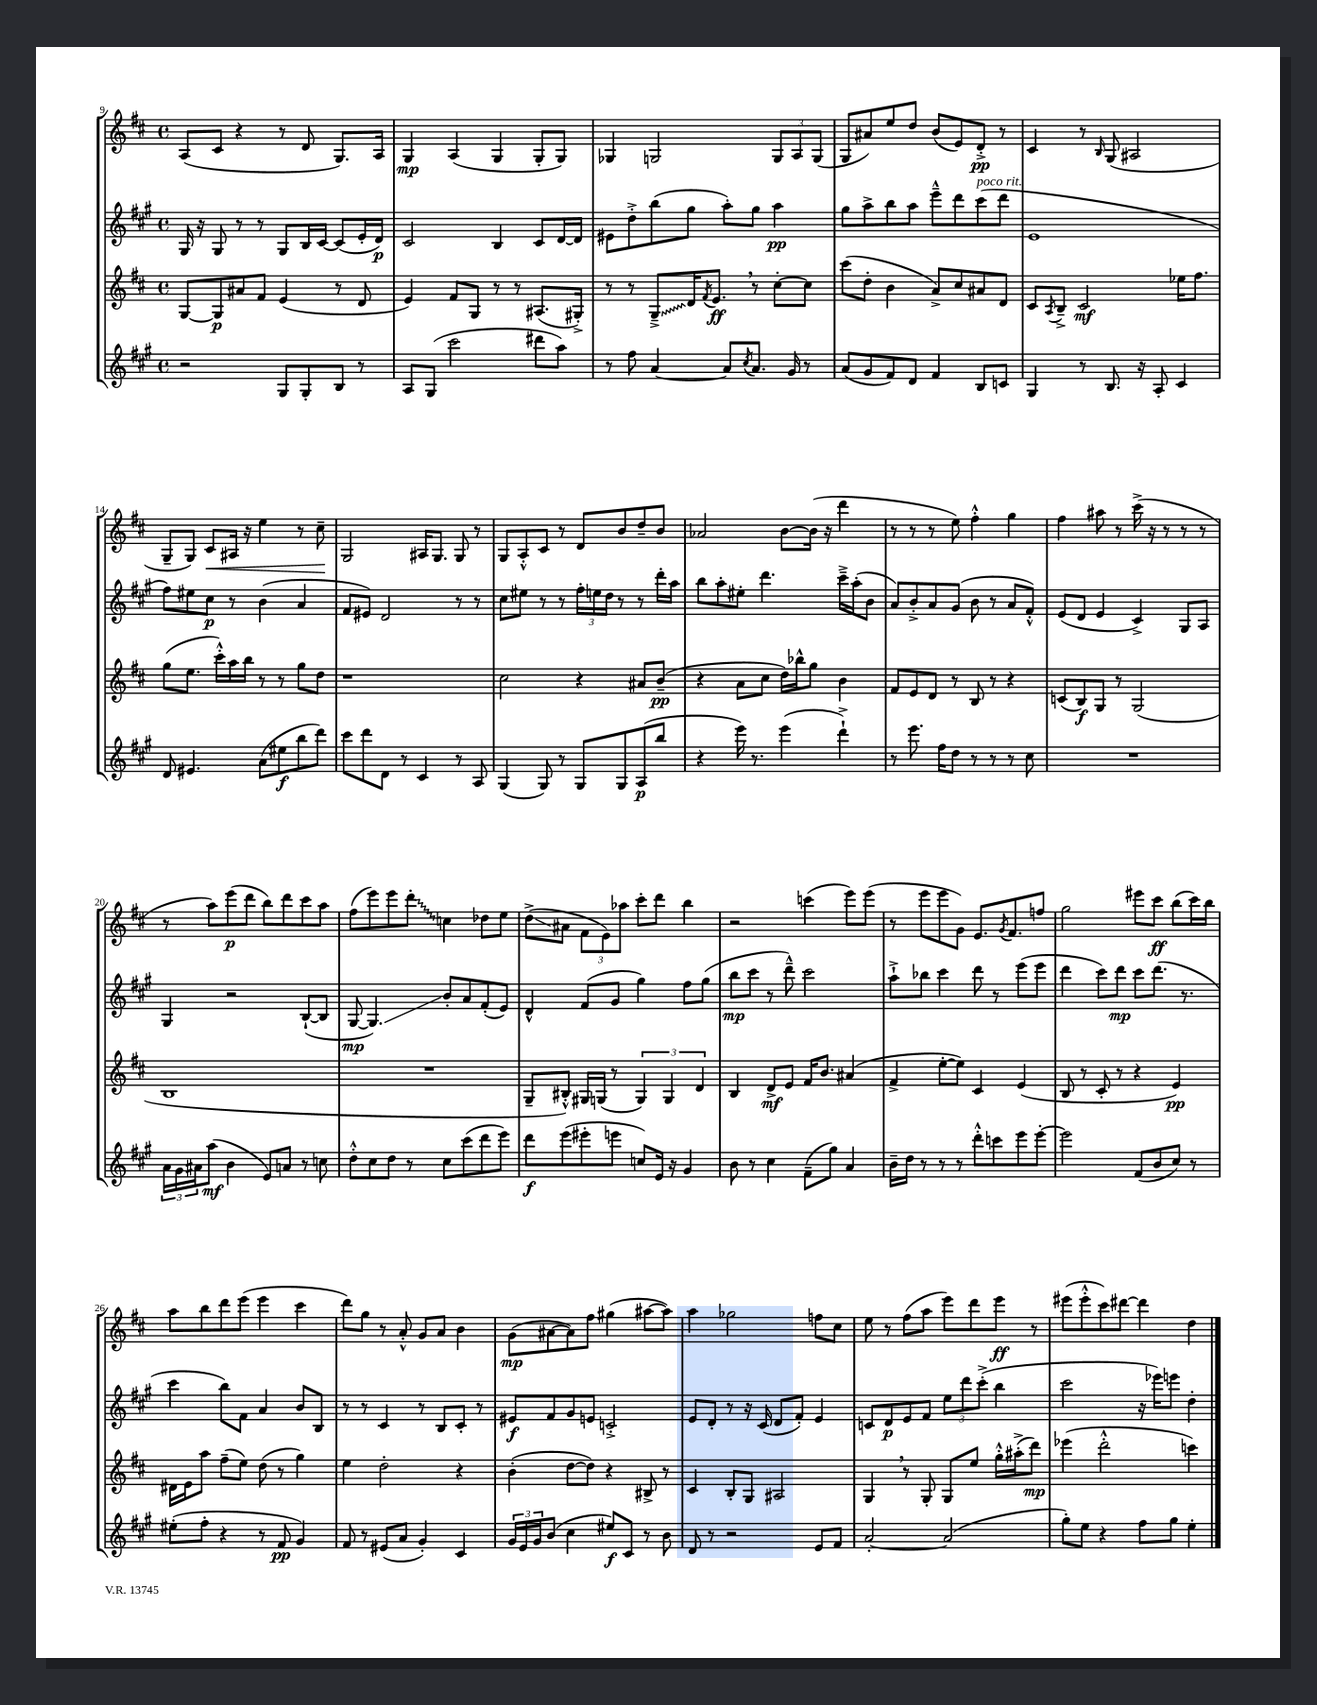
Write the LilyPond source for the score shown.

<<
\new StaffGroup <<
\new Staff = "s0" {
    \clef treble \key d \major \defaultTimeSignature \time 4/4
    a8( cis'8 r4 r8 d'8 g8.) a16 |
    g4\mp a4( g4 g8-. g8) |
    ges4 g2 \tuplet 3/2 { g8 a8 g8( } |
    g8 ais'8) e''8 d''8 b'8( e'8) d'8-.->\pp r8 |
    cis'4 r8 \grace { b16 } g8( ais2 |
    g8-- g8) cis'8\< ais16 r16 e''4 r8 cis''8--\! |
    g2 ais16 g8. g8 r8 |
    g8 a8-.-^ cis'8 r8 d'8 b'8 d''8-- b'8 |
    aes'2 b'8~ b'16( r16 d'''4 |
    r8 r8 r8 e''8) fis''4-.-^ g''4 |
    fis''4 ais''8 r8 cis'''16->( r16 r8 r8 r8 |
    r8 a''8) e'''8\p( d'''8 b''8) d'''8 cis'''8 a''8 |
    fis''8( e'''8) e'''8 \once \override Glissando.style = #'zigzag d'''8-.\glissando c''4 des''8 e''8 |
    d''8->\glissando( ais'8 \tuplet 3/2 { fis'8 e'8) aes''8 } cis'''8-. d'''8 b''4 |
    r2 c'''4( e'''8) e'''8( |
    r8 e'''8 e'''8 g'8) e'8. \acciaccatura { g'8 } fis'8. f''8 |
    g''2 eis'''8 cis'''8\ff b''8( cis'''16) b''16 |
    a''8 b''8 d'''8 e'''8( e'''4 cis'''4 |
    d'''8) g''8 r8 a'8-.-^ g'8 a'8 b'4 |
    g'8\mp( ais'8~ ais'8) fis''8 gis''4( ais''8~ ais''8) |
    a''4 ges''2 f''8 cis''8 |
    e''8 r8 fis''8( a''8 e'''8) d'''8 e'''8\ff r8 |
    eis'''8( eis'''8-.-^ cis'''8) dis'''8~ dis'''4 d''4 \bar "|." |
}
\new Staff = "s1" {
    \clef treble \key a \major \defaultTimeSignature \time 4/4
    gis16 r16 gis8 r8 r8 gis8 b16 cis'16~ cis'8( e'16-. d'16\p) |
    cis'2 b4 cis'8 d'16~ d'16 |
    eis'8 d''8-.-> b''8( gis''8 a''8-.) gis''8 a''4\pp |
    gis''8 a''8-> b''8 a''8 e'''8---^ d'''8 cis'''8^\markup { \italic "poco rit." }( d'''8 |
    e'1 |
    fis''8) eis''8 cis''8\p r8 b'4( a'4 |
    fis'8 eis'8) d'2 r8 r8 |
    cis''8 eis''8 r8 r8 \tuplet 3/2 { fis''16-. e''16 d''16 } r8 r8 d'''16-. a''16 |
    b''8 a''8-. eis''8-. d'''4. cis'''16---> a''16-.( b'8 |
    a'8) b'8-.-> a'8 gis'8( b'8 r8 a'8 fis'8-.-^) |
    e'8( d'8 e'4 cis'4->) gis8 a8 |
    gis4 r2 b8~-!( b8 |
    gis8~\mp gis4.\glissando) b'8-. a'8 fis'8-.( e'8) |
    d'4-^ fis'8( gis'8 gis''4) fis''8 gis''8( |
    b''8\mp cis'''8 r8 d'''8---^) cis'''2 |
    a''8-!-> bes''8 cis'''4 d'''8 r8 e'''8( e'''8 |
    d'''4 cis'''8) d'''8\mp cis'''8 d'''8.( r8. |
    cis'''4 b''8) fis'8 a'4 b'8 b8 |
    r8 r8 cis'4 r8 b8 cis'8-. r8 |
    eis'8\f fis'8 gis'8 e'8 c'2-.-> |
    e'8 d'8-. r8 r16 cis'16( d'8 fis'8-.) e'4 |
    c'8 d'8\p e'8 fis'8 \tuplet 3/2 { e''8 d'''8 cis'''8-.->( } b''4 |
    cis'''2 r16 ees'''16) e'''8 d''4-. \bar "|." |
}
\new Staff = "s2" {
    \clef treble \key d \major \defaultTimeSignature \time 4/4
    g8~ g8\p ais'8 fis'8 e'4( r8 d'8 |
    e'4) fis'8 g8 r8 r8 ais8.( gis16-.->) |
    r8 r8 \once \override Glissando.style = #'zigzag g8--->\glissando d'16 \acciaccatura { fis'8 } e'8.\ff \breathe r8 cis''8~-. cis''8 |
    cis'''8( d''8-. b'4 a'8->) cis''8 ais'8 d'8 |
    cis'8 \acciaccatura { a8 } b8---> cis'2\mf ees''16 fis''8. |
    g''8( e''8. cis'''16-.-^) a''16 b''16 r8 r8 g''8 d''8 |
    r1 |
    cis''2 r4 ais'8 b'8--\pp( |
    r4 a'8 cis''8 d''16) bes''16-^ g''8 b'4 |
    fis'8 e'8 d'8 r8 b8 r8 r4 |
    c'8( b8\f) g8 r8 g2( |
    b1 |
    R1 |
    g8-- bis8-.-^) gis16 g16( r8 \tuplet 3/2 { g4) g4 d'4 } |
    b4 d'8->\mf e'8 fis'16 b'8. ais'4( |
    fis'4-> e''8~-. e''8) cis'4 e'4( |
    b8 r8 cis'8-. r8 r4 e'4\pp) |
    dis'16 e'16 a''8 fis''8--( e''8) d''8( r8 g''4) |
    e''4 d''2-. r4 |
    b'4-.( d''8~ d''8) r4 bis8-> r8 |
    cis'4 b8-. g8 ais2 |
    g4 \breathe r8 g8-. g8 e''8 g''16-.-^ ais''16-.->( d'''8\mp) |
    ees'''4( d'''2-.-^ c'''4) \bar "|." |
}
\new Staff = "s3" {
    \clef treble \key a \major \defaultTimeSignature \time 4/4
    r2 gis8 gis8-. b8 r8 |
    a8 gis8( cis'''2 dis'''8 a''8) |
    r8 fis''8 a'4~ a'8 \acciaccatura { cis''8 } a'8. gis'16 r8 |
    a'8( gis'8 fis'8) d'8 fis'4 b8 c'8 |
    gis4 r8 b8. r16 a8-. cis'4 |
    d'8 eis'4. a'8( eis''8\f b''8 d'''8) |
    cis'''8 d'''8 d'8 r8 cis'4 r8 a8 |
    gis4( gis8) r8 gis8 gis8 a8\p( b''8 |
    r4 e'''16) r8. e'''4( d'''4-!->) |
    r8 e'''8. fis''16 d''8 r8 r8 r8 cis''8 |
    R1 |
    \tuplet 3/2 { a'16 gis'16 ais'16 } a''8\mf( b'4 e'8) a'8 r8 c''8 |
    d''8-.-^ cis''8 d''8 r8 cis''8 cis'''8( d'''8 e'''8) |
    d'''8\f e'''8( eis'''8-. e'''8 c''8) e'16 r16 gis'4 |
    b'8 r8 cis''4 fis'8--( gis''8) a'4 |
    b'16-- d''16 r8 r8 r8 d'''8-.-^ c'''8 e'''8 e'''8~-. |
    e'''2 fis'8( b'8 cis''8) r8 |
    eis''8-.( fis''8-. r4 r8 fis'8\pp gis'4) |
    fis'8 r8 eis'8( a'8 gis'4-.) cis'4 |
    \tuplet 3/2 { gis'16 e'16 gis'16 } b'8( cis''4 eis''8\f) cis'8 r8 b'8 |
    d'8 r8 r2 e'8 fis'8 |
    a'2~-. a'2( |
    gis''8-.) e''8 r4 fis''8 gis''8 e''4-. \bar "|." |
}
>>
>>
\layout { \context { \Score currentBarNumber = #9 } }
